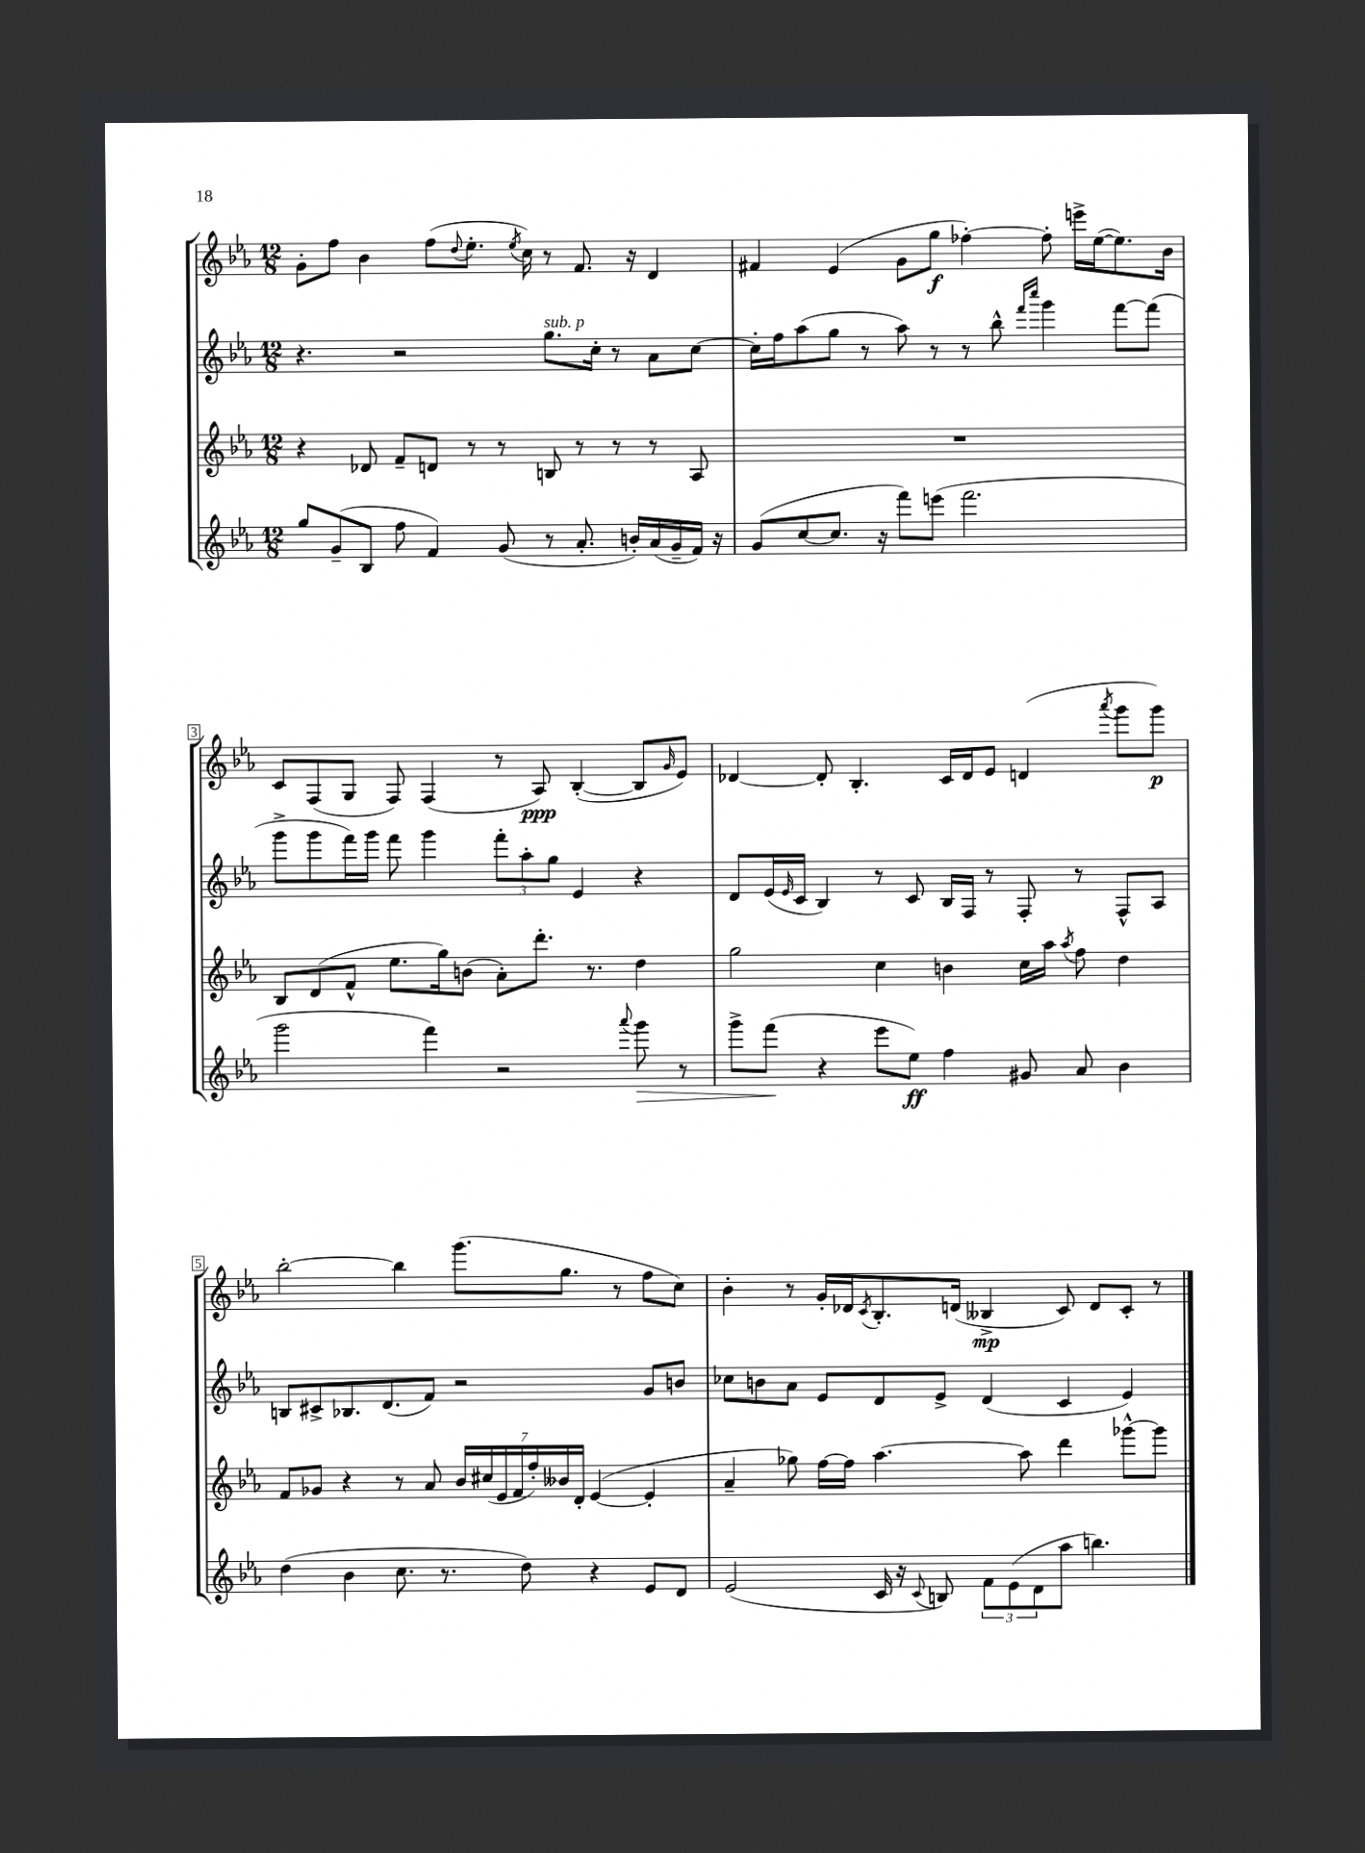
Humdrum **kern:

**kern	**dynam	**kern	**kern	**kern	**dynam
*part4	*part4	*part3	*part2	*part1	*part1
*staff4	*staff4	*staff3	*staff2	*staff1	*staff1
*clefG2	*	*clefG2	*clefG2	*clefG2	*
*k[b-e-a-]	*	*k[b-e-a-]	*k[b-e-a-]	*k[b-e-a-]	*
*M12/8	*	*M12/8	*M12/8	*M12/8	*
=1	=1	=1	=1	=1	=1
8gg/L	.	4r	4.r	8g'\L	.
(8g~/	.	.	.	8ff\J	.
8B-/J	.	8d-X/	.	4b-\	.
8ff\	.	8f~/L	2r	.	.
4f/)	.	8dn/J	.	(8ff\L	.
.	.	.	.	8qqdd/	.
.	.	8r	.	8.ee-'\J	.
(8g/	.	8r	.	.	.
.	.	.	.	8qee-/	.
.	.	.	.	16cc\)	.
!	!	!	!LO:TX:a:i:t=sub. p	!	!
8r	.	8Bn/	8.gg\L	8r	.
8.a-'/	.	8r	.	8.f/	.
.	.	.	16cc'\Jk	.	.
.	.	8r	8r	.	.
16bn'/LL)	.	.	.	16r	.
(16a-/	.	8r	8a-\L	4d/	.
16g~/	.	.	.	.	.
16f/JJ)	.	8A-/	[8cc\J	.	.
16r	.	.	.	.	.
=2	=2	=2	=2	=2	=2
(8g/L	.	1.r	16cc'\LL]	4f#X/	.
.	.	.	16ff\J	.	.
[8cc/	.	.	(8aa-\	.	.
8.cc/J]	.	.	8gg\J	(4e-/	.
.	.	.	8r	.	.
16r	.	.	.	.	.
8fff\L)	.	.	8aa-\)	8g\L	.
(8eeen\J	.	.	8r	8gg\J	f
2.fff\	.	.	8r	[4ff-X'\)	.
.	.	.	8bb-^^\	.	.
.	.	.	16qqfff/LL	.	.
.	.	.	16qqcccc/JJ	.	.
.	.	.	4ggg\	8ff-'\]	.
.	.	.	.	16eeen^\LL	.
.	.	.	.	([16ee-\J	.
.	.	.	[8fff\L	8.ee-\])	.
.	.	.	(8fff\J]	.	.
.	.	.	.	16b-\Jk	.
!!LO:LB:g=z
=3	=3	=3	=3	=3	=3
2ggg\	.	8B-/L	8ggg^\L	8c/L	.
.	.	(8d/	8ggg\	(8F/	.
.	.	8f^^/J	16fff\L)	8G/J	.
.	.	.	16ggg\JJ	.	.
.	.	8.ee-\L	8fff\	8F/)	.
4fff\)	.	.	4ggg\	(4F/	.
.	.	16gg\k)	.	.	.
.	.	(8bn\J	.	.	.
2r	.	8a-'\L)	12fff'\L	8r	.
.	.	.	12aa-'\	.	.
.	.	8.ddd'\J	.	8A-/)	ppp
.	.	.	12gg\J	.	.
.	.	.	4e-/	([4B-'/	.
.	.	8.r	.	.	.
8qqaaa-/	.	.	.	.	.
!	!LO:HP:b	!	!	!	!
8ggg\	>	4dd\	4r	8B-/L]	.
.	.	.	.	16qqg/	.
8r	.	.	.	8e-/J)	.
=4	=4	=4	=4	=4	=4
8ggg^\L	.	2gg\	8d/L	[4d-X/	.
(8fff\J	.	.	(16e-/L	.	.
.	.	.	16qqe-/	.	.
.	.	.	16c/JJ	.	.
4r	]	.	4B-/)	8d-'/]	.
.	.	.	.	4.B-'/	.
8eee-\L	.	4cc\	8r	.	.
8ee-\J)	ff	.	8c/	.	.
4ff\	.	4bn\	16B-/LL	16c/LL	.
.	.	.	16F/JJ	16d-/J	.
.	.	.	8r	8e-/J	.
8g#X/	.	16cc\LL	8F'/	(4dn/	.
.	.	16aa-\JJ	.	.	.
.	.	8qaa-/	.	.	.
8a-/	.	8ff\	8r	.	.
.	.	.	.	8qaaa-/	.
4b-\	.	4dd\	8F^^/L	8ggg\L	.
.	.	.	8A-/J	8ggg\J)	p
!!LO:LB:g=z
=5	=5	=5	=5	=5	=5
(4dd\	.	8f/L	8Bn/L	[2bb-'\	.
.	.	8g-X/J	8c#X^/	.	.
4b-\	.	4r	8.B-X/	.	.
.	.	.	(8.d/	.	.
8.cc\	.	8r	.	4bb-\]	.
.	.	8a-/	8f/J)	.	.
8.r	.	.	.	.	.
.	.	28b-/LL	2r	(8.ggg\L	.
.	.	(28cc#X/	.	.	.
.	.	28e-/	.	.	.
.	.	28f/	.	.	.
8dd\)	.	.	.	.	.
.	.	28ff'/)	.	.	.
.	.	28b--X/	.	.	.
.	.	.	.	8.gg\J	.
.	.	28d'/JJ	.	.	.
4r	.	([4e-/	.	.	.
.	.	.	.	8r	.
8e-/L	.	4e-'/]	8g/L	8ff\L	.
8d/J	.	.	8bn/J	8cc\J)	.
=6	=6	=6	=6	=6	=6
(2e-/	.	4a-~/	8cc-X\L	4b-'\	.
.	.	.	8bn\	.	.
.	.	8gg-X\)	8a-\J	8r	.
.	.	[16ff\LL	8e-/L	16g'/LL	.
.	.	16ff\JJ]	.	16d-X/J	.
.	.	.	.	8qc/	.
16c/	.	[4.aa-\	8d/	8.B-'/	.
16r	.	.	.	.	.
8qqc/	.	.	.	.	.
8Bn/)	.	.	8e-^/J	.	.
.	.	.	.	(16dn/Jk	.
12f\L	.	.	(4d/	4B--X^/	mp
(12e-\	.	.	.	.	.
.	.	8aa-\]	.	.	.
12d\	.	.	.	.	.
8aa-\J	.	4ddd\	4c/	8c/)	.
4.bbn\)	.	.	.	8d/L	.
.	.	[8ggg-X^^\L	4e-/)	8c'/J	.
.	.	8ggg-\J]	.	8r	.
==	==	==	==	==	==
*-	*-	*-	*-	*-	*-
